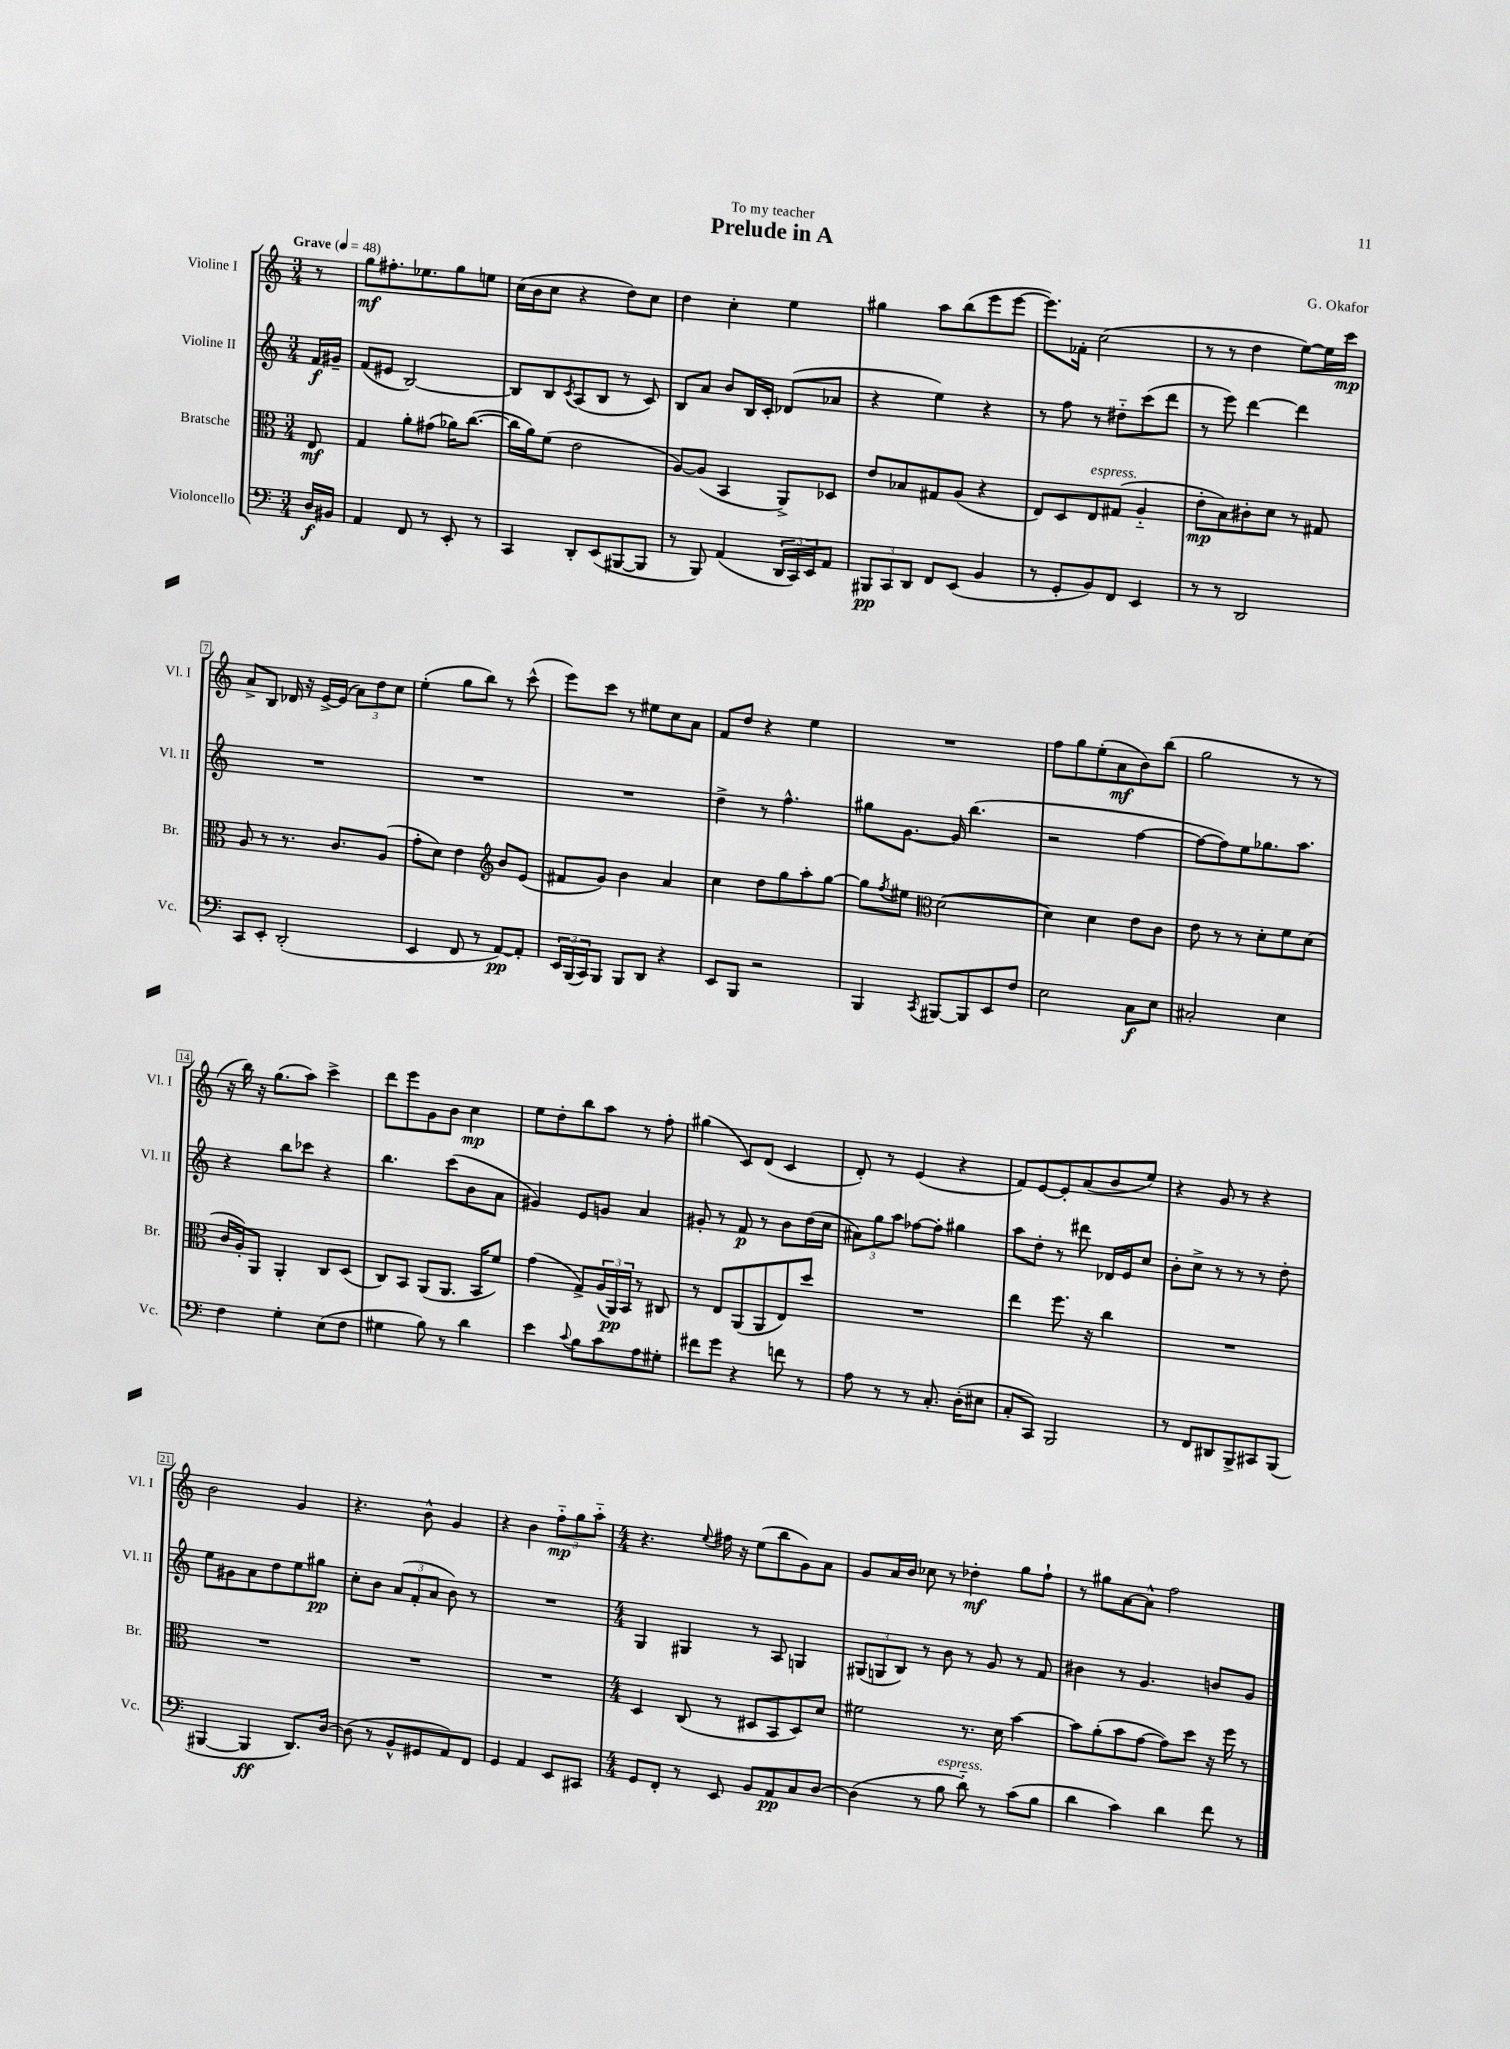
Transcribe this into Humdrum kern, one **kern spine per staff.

**kern	**kern	**kern	**kern
*staff4	*staff3	*staff2	*staff1
*clefF4	*clefC3	*clefG2	*clefG2
*k[]	*k[]	*k[]	*k[]
*M3/4	*M3/4	*M3/4	*M3/4
*MM48	*MM48	*MM48	*MM48
16D/LL	8E/	16f/LL	8r
16BB#/JJ	.	16g#~/JJ	.
=	=	=	=
4AA/	4G/	(8f/L	8gg\L
.	.	8e#/J	8.ff#'\
8FF/	8a'\L	[2B/)	.
.	.	.	8.ee-\
8r	(8g#\J	.	.
8EE'/	16a-\LK)	.	8gg\
.	([8.cc\J	.	.
8r	.	.	8ee\J
=	=	=	=
4CC/	16cc\]LL	8B/]L	(16cc\LL
.	16a\J)	.	16b\J
.	(8f\J	8B/	8cc\J
.	.	8qc/	.
8DD'/L	2e\	(8A/	4r
(8EE/	.	8B/J	.
[8BBB#/	.	8r	8dd\L)
8BBB#/]J	.	8c/)	8cc\J
=	=	=	=
8r	[8A/L)	8B/L	4dd\
8BBB/)	(8A/]J	8a/J	.
(4AA/	4BB/	8b/L	4cc'\
.	.	16B/L	.
.	.	16c'/JJ	.
24DD/LL	8AA^/L)	(8d-/L	4ee\
24CC/)	.	.	.
24EE/J	.	.	.
8AA/J	8D-/J	8a-/J	.
=	=	=	=
12BBB#/L	8e/L	4r	4gg#\
12CC/	.	.	.
.	8B-/	.	.
12DD/J	.	.	.
8FF/L	8G#/	4ee\)	8aa\L
(8EE/J	(8A/J	.	(8bb\
4BB/	4r	4r	8eee\
.	.	.	[8eee\J
=	=	=	=
8r	8E/L)	8r	8.eee\]L)
8GG'/L	8D/	8ff\	.
.	.	.	16f-'\Jk
8BB/)	8E/	8r	(2cc\
8FF/J	(8G#/J	8dd#'~\L	.
4EE/	4A'~/	(8ccc\	.
.	.	8ddd\J	.
=	=	=	=
8r	8e'\L	8r	8r
8r	8B\)	8eee\)	8r
2DD/	8c#'\	[4ddd\	4dd\
.	8d\J	.	.
.	8r	4ddd\]	[8ee\L)
.	8G#/	.	16ee\]L
.	.	.	16ccc\JJ
=	=	=	=
8CC/L	8A/	2.r	8a^/L
8EE'/J	8r	.	8B/J
(2DD'/	8.r	.	16d-/
.	.	.	16r
.	.	.	[16e^/LL
.	8.c/L	.	(16e/]JJ
.	.	.	12a\L)
.	.	.	12dd\
.	(8A/J	.	.
.	.	.	12cc\J
=	=	=	=
4EE/	8g'\L	2.r	(4ee'\
.	8d\J)	.	.
8FF/	4e\	.	8gg\L
8r	.	.	8bb\J)
*	*clefG2	*	*
[8AA/L)	8b/L	.	8r
8AA'/]J	(8e/J	.	(8ccc^^\
=	=	=	=
24EE/LL	8f#/L	2.r	8eee\L)
(24BBB/	.	.	.
24CC/J)	.	.	.
8BBB/J	8g/J)	.	8ccc\J
8BBB/L	4b\	.	8r
8DD/J	.	.	8ee#\L
4r	4a/	.	8cc\
.	.	.	8a\J
=	=	=	=
8EE/L	4cc\	4dd^\	8f/L
8BBB/J	.	.	8dd/J
2r	8dd\L	8r	4r
.	8gg\	4.ff^^\	.
.	8aa'\	.	4ee\
.	[8gg\J	.	.
=	=	=	=
4BBB/	8gg\]L	8gg#\L	2.r
.	8qff/	.	.
.	8ee#\J	[8.g\J	.
*	*clefC3	*	*
8qCC/	.	.	.
[8BBB#/L	([2d\	.	.
.	.	16g/]	.
8BBB#/]	.	(4.bb\	.
8EE/	.	.	.
8F/J	.	.	.
=	=	=	=
2E\	4d\])	2r	8ff\L
.	.	.	8gg\
.	4d\	.	(8ee'\
.	.	.	8a\
8C\L	8e\L	[4ff\	8b\)
8E\J	8c\J	.	(8bb\J
=	=	=	=
2C#'/	8e\	8ff\_L	2gg\
.	8r	8ff\])	.
.	8r	8ee\	.
.	8d'\L	8.gg-\	.
4E\	8f\	.	8r
.	.	8.aa\J	.
.	(8d\J	.	8r
=	=	=	=
4F\	16c/LL	4r	16r
.	16A'/J)	.	16bb\)
.	8AA/J	.	16r
.	.	.	(8.gg\L
4G'\	4AA'/	8bb\L	.
.	.	8ccc-\J	8aa\J)
(8E\L	8C/L	4r	4ccc^\
8F\J	(8D/J	.	.
=	=	=	=
4G#\	8C/L)	4.bb\	8ddd\L
.	8BB/J	.	8eee\
8B\)	(8AA/L	.	8g\
8r	8.AA/J	(8ccc\L	8b\J
4d\	.	8b\	4cc\
.	16BB/LK	.	.
.	8f/J)	8a\J	.
=	=	=	=
4e\	(4g\	4g#/)	8ee\L
.	.	.	8dd'\
8qqc/	.	.	.
8B\L	8G^/L)	8e/L	8bb\
8c\	(24A/L	8g/J	8aa\J
.	24AA/)	.	.
.	24BB/JJ	.	.
8A\	8r	4a/	8r
8G#'\J	8C#/	.	8ff'\
=	=	=	=
8f#\L	8r	8g#'/	(4gg#\
8g\J	8E/L	8r	.
4r	(8AA/	8f/	8c/L)
.	8AA/	8r	(8d/J
8f\	8E/)	8b\L	4c/
8r	8dd/J	(16dd\L	.
.	.	16cc\JJ	.
=	=	=	=
8A\	2.r	12a#\L)	8d'/)
.	.	12gg\	.
8r	.	.	8r
.	.	12aa\J	.
8r	.	[8ff-\L	(4e/
8.C'/	.	8ff-'\]J	.
.	.	4gg#\	4r
(16D'\LK	.	.	.
8E#\J	.	.	.
=	=	=	=
8C'/L	4ee\	8aa\L	8f/L)
8CC/J)	.	8dd'\J	[8e/
2BBB/	8.ff\	8r	8e'/]
.	.	8ddd#\	(8a/
.	16r	.	.
.	4cc\	16d-/LL	8b/
.	.	16e/J	.
.	.	8cc/J	8ee/J)
=	=	=	=
8r	2.r	8b'\L	4r
8FF/L	.	8cc^\J	.
8DD#/	.	8r	8g/
8BBB^/	.	8r	8r
8CC#/	.	8r	4r
(8BBB/J	.	8dd'\	.
=	=	=	=
[4BBB#/	2.r	8ee\L	2b\
.	.	8g#\	.
4BBB#/]	.	8a\	.
.	.	8dd\	.
8.DD/L)	.	8ee\	4g/
.	.	8gg#\J	.
[16D/Jk	.	.	.
=	=	=	=
(8D\]	2.r	8cc'\L	4.r
8r	.	8b\J	.
8BB^^/L	.	(12a/L	.
.	.	12f'/	.
8GG#/	.	.	8b^^\
.	.	12a/J	.
8AA/)	.	8b\)	4g/
8FF/J	.	8r	.
=	=	=	=
4GG/	2.r	2.r	4r
4AA/	.	.	4b\
8EE/L	.	.	12ff'~\L
.	.	.	12gg\
8CC#/J	.	.	.
.	.	.	12aa'~\J
=	=	=	=
*M4/4	*M4/4	*M4/4	*M4/4
8GG/L	4D/	4G/	4.r
8FF'/J	.	.	.
8r	(8C/	4G#/	.
.	.	.	8qqee/
8EE/	8r	.	16ff#\
.	.	.	16r
8BB/L	8D#/L	8r	(8ee\L
8AA/	8BB/	8A/	8bb\
8C/	8D#/)	4G/	8g\)
[8D/J	8d/J	.	8a\J
=	=	=	=
(4D\]	2f#\	(12G#/L	8g/L
.	.	12G/	.
.	.	.	16a/L
.	.	12B/J)	.
.	.	.	16b/JJ
8r	.	8r	8cc-\
8B\	.	8b\	8r
8d'~\)	8.r	8r	4dd-'\
8r	.	8g/	.
.	16d\	.	.
(8c\L	[4b\	8r	8gg\L
8B\J	.	8f/	8ff`\J
=	=	=	=
4d\	8b\]L	4b#\	8r
.	(8a'\	.	8gg#\L
4c\)	8b\	8r	[8a\
.	[8g\J	4.g/	8a^^\]J
4d\	8g\]L)	.	2ff\
.	8dd\J	.	.
8f\	16r	8b/L	.
.	16ff\	.	.
8r	8r	8g/J	.
==	==	==	==
*-	*-	*-	*-
